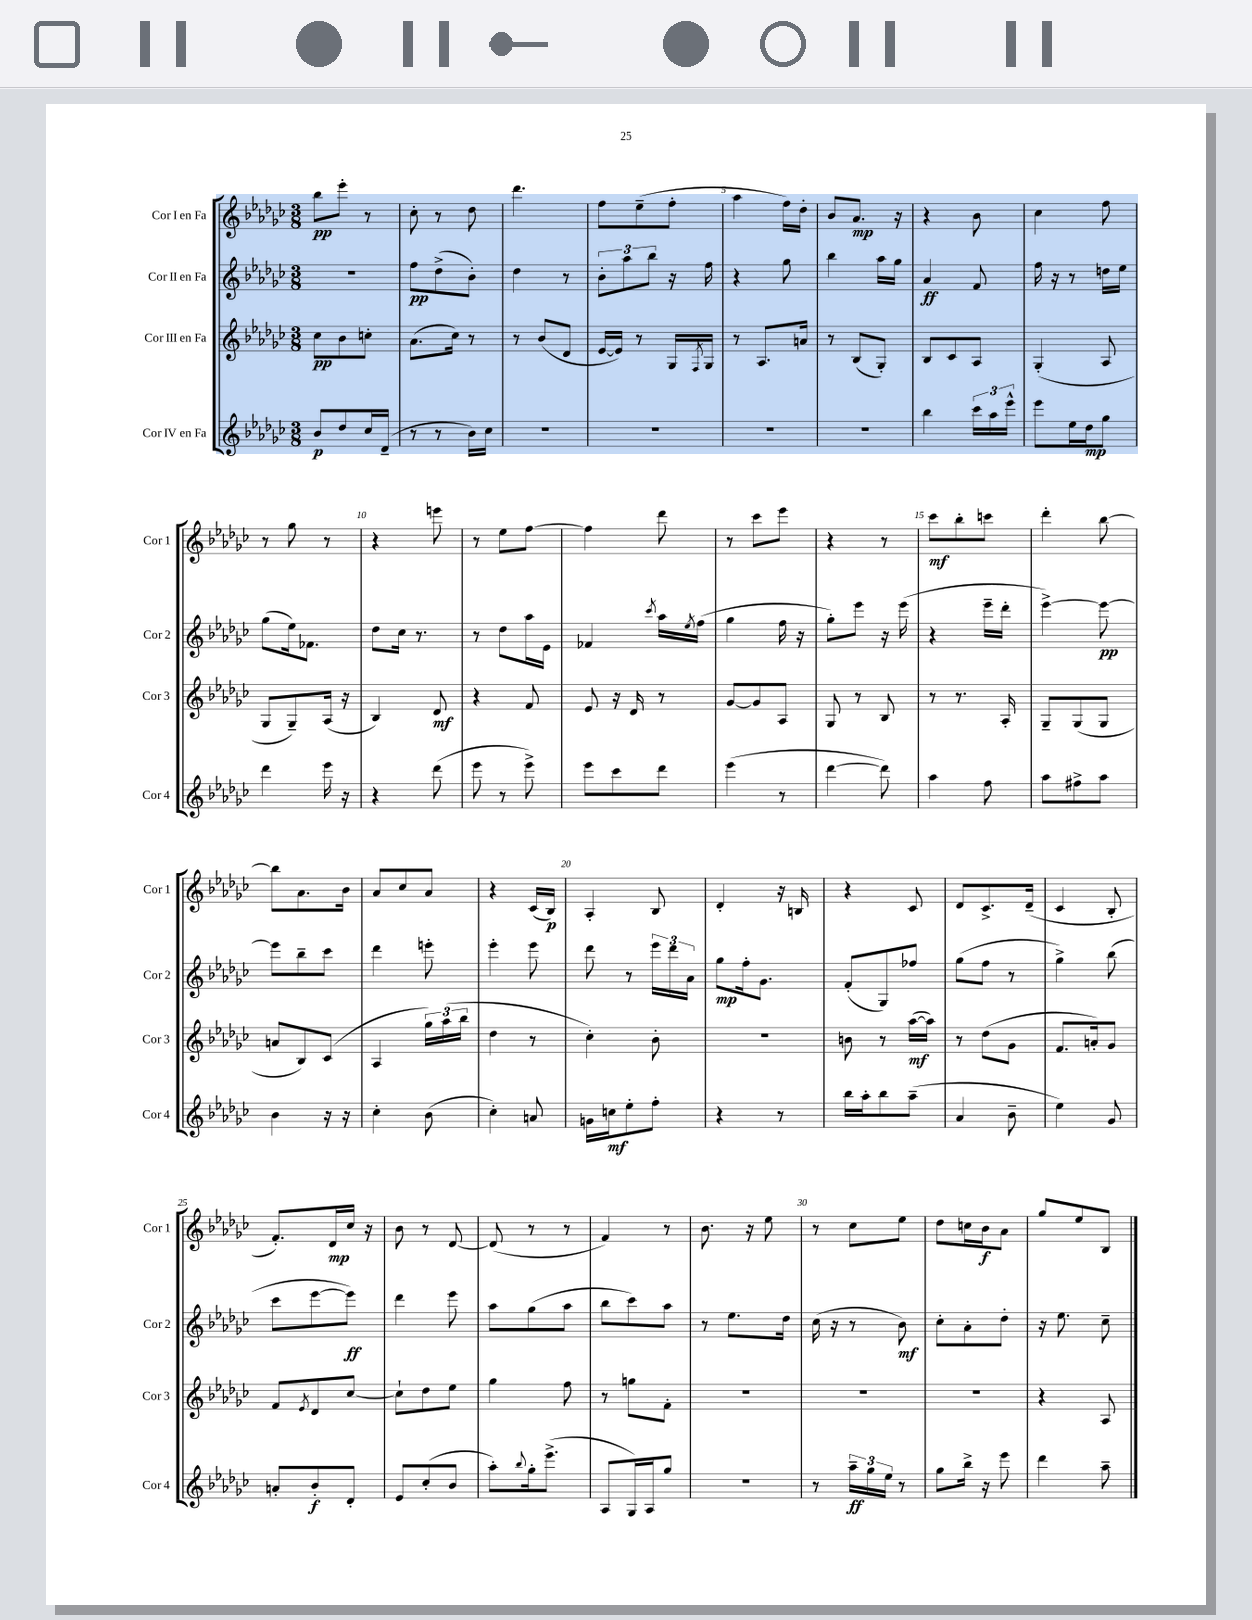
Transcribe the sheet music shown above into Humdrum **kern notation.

**kern	**kern	**kern	**kern
*staff4	*staff3	*staff2	*staff1
*clefG2	*clefG2	*clefG2	*clefG2
*k[b-e-a-d-g-c-]	*k[b-e-a-d-g-c-]	*k[b-e-a-d-g-c-]	*k[b-e-a-d-g-c-]
*M3/8	*M3/8	*M3/8	*M3/8
8b-	8cc-	4.r	8bb-
8dd-	8b-	.	8eee-'
16cc-	8cc'	.	8r
(16d-~	.	.	.
=	=	=	=
8r	(8.a-	8ff	8cc-'
8r	.	(8dd-^	8r
.	16cc-)	.	.
16b-)	8r	8b-')	8dd-
16cc-	.	.	.
=	=	=	=
4.r	8r	4dd-	4.ddd-
.	(8b-	.	.
.	8d-	8r	.
=	=	=	=
4.r	[16e-	12b-'	8ff
.	16e-])	.	.
.	.	12aa-	.
.	8r	.	(8ee-~
.	.	12bb-	.
.	16G-	16r	8ff'
.	8qF	.	.
.	16G-	16ff	.
=	=	=	=
4.r	8r	4r	4aa-
.	8.A-	.	.
.	.	8gg-	16ff)
.	16a	.	16dd-'
=	=	=	=
4.r	8r	4bb-	8b-
.	(8B-	.	8.a-
.	8G-')	16aa-	.
.	.	16gg-	16r
=	=	=	=
4bb-	8B-	4a-	4r
.	8c-	.	.
24ccc-	8A-	8f	8b-
24aa-	.	.	.
24eee-^^	.	.	.
=	=	=	=
8eee-	(4G-'	16ff	4cc-
.	.	16r	.
16ee-	.	8r	.
16dd-	.	.	.
8gg-	8A-	16dd	8ff
.	.	16ee-	.
=	=	=	=
4ddd-	8G-	(8gg-	8r
.	8G-~)	16ee-)	8gg-
.	.	8.f-	.
16eee-	(16A-	.	8r
16r	16r	.	.
=	=	=	=
4r	4B-)	8dd-	4r
.	.	16cc-	.
.	.	8.r	.
(8ddd-	8d-	.	8eee
=	=	=	=
8eee-	4r	8r	8r
8r	.	8dd-	8ee-
8eee-^)	8f	16aa-	[8ff
.	.	16e-	.
=	=	=	=
8eee-	8e-	4f-	4ff]
8ccc-	16r	.	.
.	16d-	.	.
.	.	8qccc-	.
8ddd-	8r	16aa-	8ddd-
.	.	8qee-	.
.	.	(16ff	.
=	=	=	=
(4eee-	[8g-	4gg-	8r
.	8g-]	.	8ccc-
8r	8A-	16ff	8eee-
.	.	16r	.
=	=	=	=
[4ddd-	8G-	8gg-')	4r
.	8r	8eee-	.
8ddd-])	8B-	16r	8r
.	.	(16eee-	.
=	=	=	=
4aa-	8r	4r	8ccc-
.	8.r	.	8bb-'
8ff	.	16eee-~	8ccc
.	16A-'	16ddd-'	.
=	=	=	=
8aa-	8G-~	[4eee-^)	4ddd-'
8ff#^	(8G-	.	.
8aa-	8G-	8eee-_	[8bb-
=	=	=	=
4b-	8a	8eee-]	8bb-]
.	8B-)	8bb-~	8.a-
16r	(8c-	8ccc-	.
16r	.	.	16b-
=	=	=	=
4cc-'	4A-	4ddd-	8a-
.	.	.	8cc-
(8b-	24gg-)	8eee'	8a-
.	(24aa-	.	.
.	24bb-	.	.
=	=	=	=
4cc-')	4dd-	4eee-'	4r
8a	8r	8eee-	(16c-
.	.	.	16B-)
=	=	=	=
16g	4cc-')	8ddd-	4A-'
16cc	.	.	.
8ee-'	.	8r	.
8ff'	8b-'	24eee-	8B-
.	.	24ddd-	.
.	.	24a-	.
=	=	=	=
4r	4.r	8gg-	4d-'
.	.	16ff'	.
.	.	8.g-	.
8r	.	.	16r
.	.	.	16B
=	=	=	=
16bb-	8b	(8f'	4r
16aa-'	.	.	.
8bb-	8r	8G-)	.
(8aa-~	([16aa-	8ff-	8c-
.	16aa-])	.	.
=	=	=	=
4a-	8r	(8gg-	8d-
.	(8dd-	8ff	8.c-^
8b-~	8g-	8r	.
.	.	.	(16d-~
=	=	=	=
4ee-)	8.f	4gg-^)	4c-
.	16a')	.	.
8g-	8g-	(8bb-	8B-'
=	=	=	=
8a'	8f	8ccc-	8.f')
.	8qe-	.	.
8b-'	8d-	[8eee-	.
.	.	.	16d-
8d-'	[8cc-	8eee-])	16cc-
.	.	.	16r
=	=	=	=
8e-	8cc-`]	4ddd-	8b-
(8cc-'	8dd-	.	8r
8b-	8ee-	8eee-	[8d-
=	=	=	=
8aa-')	4gg-	8aa-	(8d-]
8qqbb-	.	.	.
16gg-'	.	(8gg-	8r
(8.eee-^	.	.	.
.	8ff	8aa-	8r
=	=	=	=
8A-	8r	8bb-	4f)
16G-)	8gg	8ccc-)	.
16A-	.	.	.
8gg-	8f'	8aa-	8r
=	=	=	=
4.r	4.r	8r	8.b-
.	.	8.ee-	.
.	.	.	16r
.	.	.	8ee-
.	.	16dd-	.
=	=	=	=
8r	4.r	(16cc-	8r
.	.	16r	.
24aa-~	.	8r	8cc-
24gg-	.	.	.
24ee-	.	.	.
8r	.	8b-)	8ee-
=	=	=	=
8gg-	4.r	8cc-'	8dd-
16bb-^	.	8a-'	16cc
16r	.	.	16b-
8eee-	.	8dd-'	8a-
=	=	=	=
4ddd-	4r	16r	8gg-
.	.	8.ee-	.
.	.	.	8ee-
8aa-~	8A-	8cc-~	8B-
==	==	==	==
*-	*-	*-	*-
